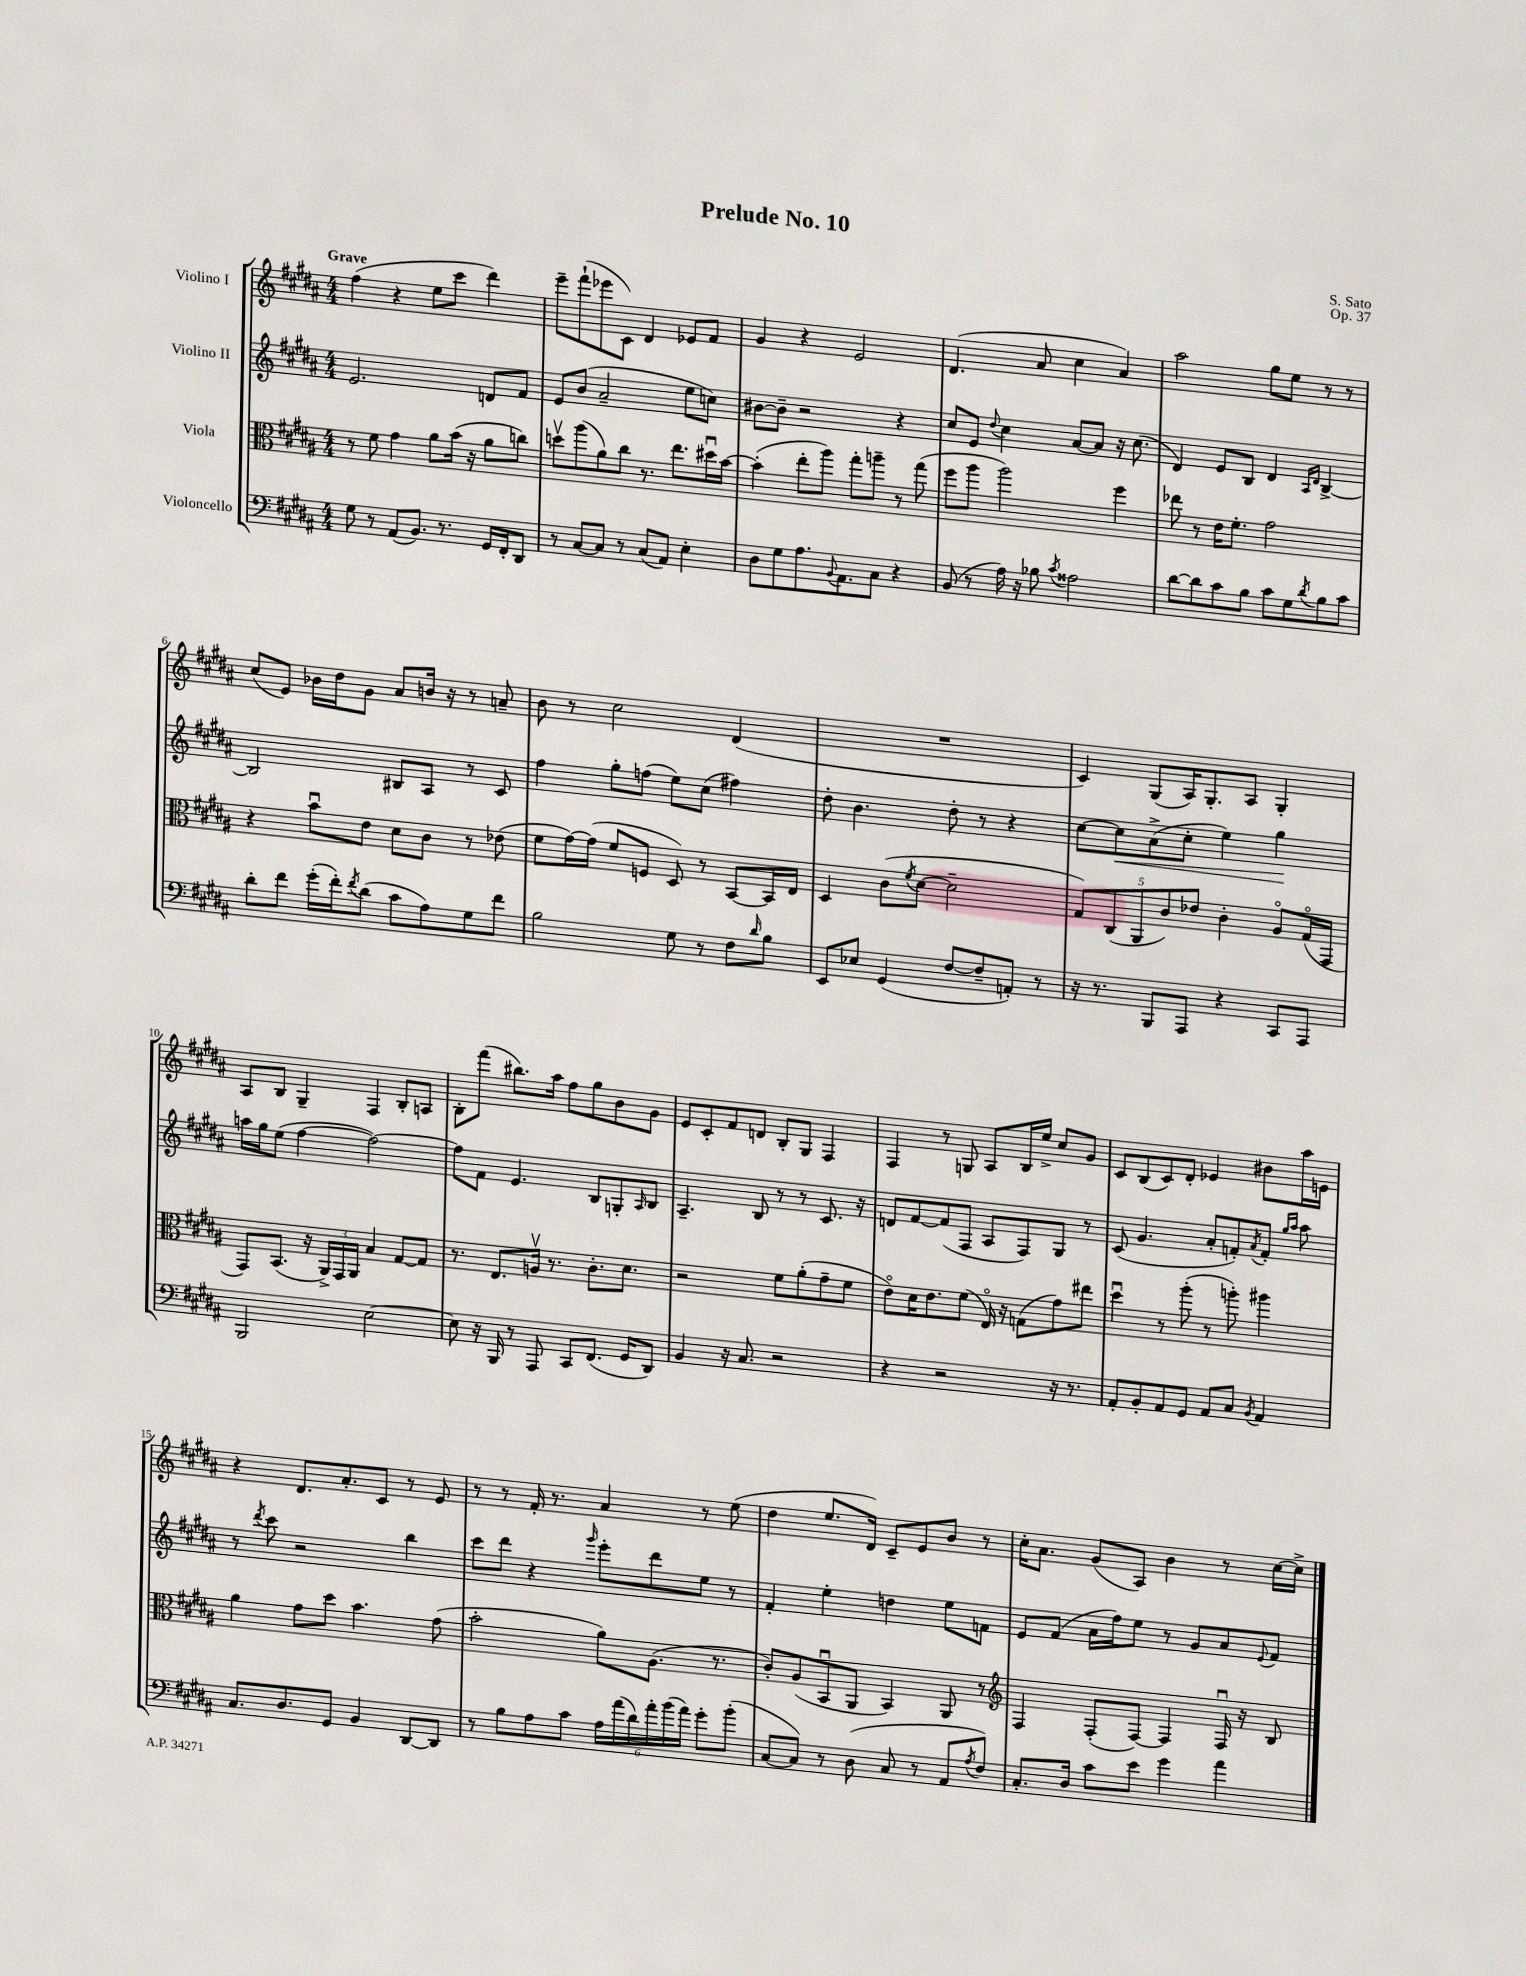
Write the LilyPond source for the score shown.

\header { title = "Prelude No. 10" composer = "S. Sato" opus = "Op. 37" }
<<
\new StaffGroup <<
\new Staff = "s0" \with { instrumentName = "Violino I" } {
    \clef treble \key b \major \numericTimeSignature \time 4/4 \tempo "Grave"
    fis''4( r4 e''8 cis'''8 dis'''4) |
    e'''8-- fis'''8-!( ees'''8 cis'8) dis'4 ees'8 fis'8 |
    gis'4 r4 e'2 |
    dis'4.( ais'8 cis''4 ais'4) |
    ais''2 gis''8 e''8 r8 r8 |
    cis''8( e'8) bes'16 dis''16 gis'8 ais'8 b'16 r16 r8 a'8-- |
    b'8 r8 cis''2 dis'4( |
    R1 |
    cis'4) gis8( ais16) gis8.-. ais8 gis4-. |
    ais8 b8 gis4-- fis4 b8-. a8 |
    b8-. fis'''8( bis''8.) ais''16 fis''8 gis''8 b'8 gis'8 |
    e'8 cis'8-. fis'8 d'8 b8-. gis8 fis4 |
    fis4 r8 g8 ais8 b16 e''16-> cis''8 gis'8 |
    cis'8 b8( cis'8) dis'8-. ees'4 bis'8 ais''16 e'16 |
    r4 dis'8. ais'8.-. cis'8 r8 e'8 |
    r8 r8 fis'16-. r8. ais'4 r8 e''8( |
    dis''4 e''8. dis'16) cis'8-- e'8 b'8 r8 |
    cis''16-. ais'8. gis'8( ais8) b'4 r8 cis''16~ cis''16-> \bar "|." |
}
\new Staff = "s1" \with { instrumentName = "Violino II" } {
    \clef treble \key b \major \numericTimeSignature \time 4/4
    e'2. d'8 fis'8 |
    e'8 b'8( ais'2-- e''8 c''8) |
    bis'8~ bis'8-- r2 r4 |
    cis''8 e'8 \appoggiatura { dis''8 } cis''4 ais'8~ ais'8 r16 cis''8.( |
    dis'4) e'8 b8 dis'4 \grace { ais16 dis'16 } b4~-> |
    b2 bis8 ais8 r8 cis'8 |
    fis''4 gis''8-. f''8( e''8) cis''8( fis''4) |
    dis''8-. b'4. dis''8-. r8 r4 |
    cis''8~ cis''8\< ais'8->( cis''8-. e''4) gis''4\! |
    a''16 gis''16 e''8( fis''4~ fis''2~) |
    fis''8 fis'8 e'4. b8 g8-. \grace { ais16 } b8 |
    ais4.-- b8 r8 r8 cis'8. r16 |
    d'8 fis'8~ fis'8( fis8 ais8 fis8) gis8 r8 |
    cis'8( gis'4. ais'8-. f'8-.) \acciaccatura { ais'8 } f'8-. \grace { gis''16 ais''16 } ais''8 |
    r8 \acciaccatura { dis'''8 } cis'''8 r2 b''4 |
    cis'''8 dis'''8 r4 \grace { gis'''16 } e'''8-. dis'''8 e''8 r8 |
    fis'4-. e''4-. d''4 e''8 f'8 |
    e'8 fis'8( ais'16 fis''16) e''8 r8 gis'8 ais'8 \appoggiatura { e'8 } fis'8 \bar "|." |
}
\new Staff = "s2" \with { instrumentName = "Viola" } {
    \clef alto \key b \major \numericTimeSignature \time 4/4
    r8 fis'8 gis'4 ais'8 b'16( r16 ais'8 c''8) |
    d''8\upbow ais''8( ais'8) cis''8 r8. e''8. dis''16\downbow b'16~ |
    b'4-.( e''8-. ais''8) gis''8-. a''8-- r8 gis''8( |
    fis''8 ais''8 ais''2) fis''4 |
    ees''8 r8 e'16 fis'8.-. gis'2 |
    r4 b'8\downbow e'8 dis'8 cis'8 r8 ees'8( |
    fis'8 gis'16~) gis'16( fis'8 f8 dis8) r8 b,8~ b,16 e16 |
    dis4 cis'8( \acciaccatura { fis'8 } dis'8~ dis'2-- |
    \tuplet 5/4 { gis8) cis8( ais,8 cis'8) ees'8 } cis'4-. ais8\flageolet gis16\flageolet( gis,16 |
    gis,8) b,8.( r16 \tuplet 3/2 { ais,16->) gis,16 ais,16 } b4 gis8~ gis8 |
    r8. e8. a16\upbow r8. cis'8.-. dis'8. |
    r2 fis'8 ais'8-.( gis'8-- fis'8 |
    e'8\flageolet) dis'16 e'8. fis'8( e16\flageolet) r16 g8( gis'8) eis''8 |
    dis''4\downbow r8 ais''8-.( r8 a''8-.) ais''4 |
    ais'4 gis'8 dis''8 b'4. gis'8( |
    b'2-. ais'8) ais8.( r8. |
    cis'8-.) ais8( b,8\downbow ais,8 b,4) ais,8 r8 |
    \clef treble fis4 fis8-.( fis8~) fis4 fis16\downbow r16 b8 \bar "|." |
}
\new Staff = "s3" \with { instrumentName = "Violoncello" } {
    \clef bass \key b \major \numericTimeSignature \time 4/4
    gis8 r8 ais,8( b,8.) r8. gis,16 fis,16-. dis,8 |
    r8 cis8~ cis8 r8 cis8( ais,8) e4-. |
    dis8 gis8 ais8. \appoggiatura { b,8 } ais,8. cis8 r4 |
    b,8( r8 ais16) r16 bes8 \acciaccatura { cis'8 } aisis2 |
    dis'8~ dis'8 cis'8 b8 cis'8 gis8 \acciaccatura { dis'8 } b8 cis'8 |
    dis'8-. fis'8 gis'16-.( fis'16-.) \acciaccatura { fis'8 } dis'8( cis'8 ais8) gis8 fis'8 |
    b2 gis8 r8 fis8 \grace { dis'16 } b8 |
    e,8 ees8 gis,4( fis8~ fis8-- a,8-.) r8 |
    r16 r8. b,,8 ais,,8 r4 cis,8 ais,,8 |
    b,,2 e2~ |
    e8 r16 b,,16 r8 ais,,8 cis,8 fis,8.( gis,16 dis,8) |
    b,4 r16 cis8. r2 |
    r4 r2 r16 r8. |
    ais,8-. b,8-. ais,8 gis,8 ais,8 cis8 \acciaccatura { b,8 } ais,4 |
    cis8. dis8. gis,8 b,4 dis,8~ dis,8 |
    r8 b8 ais8 cis'8 \tuplet 6/4 { ais16 ais'16( dis'16) ais'16-. b'16( ais'16) } gis'8-. b'8-.( |
    cis8~ cis8) r8 dis8( cis8 r8 ais,8 \acciaccatura { ais8 } fis8) |
    cis8.-. dis16 cis'8 e'8 gis'4 ais'4 \bar "|." |
}
>>
>>
